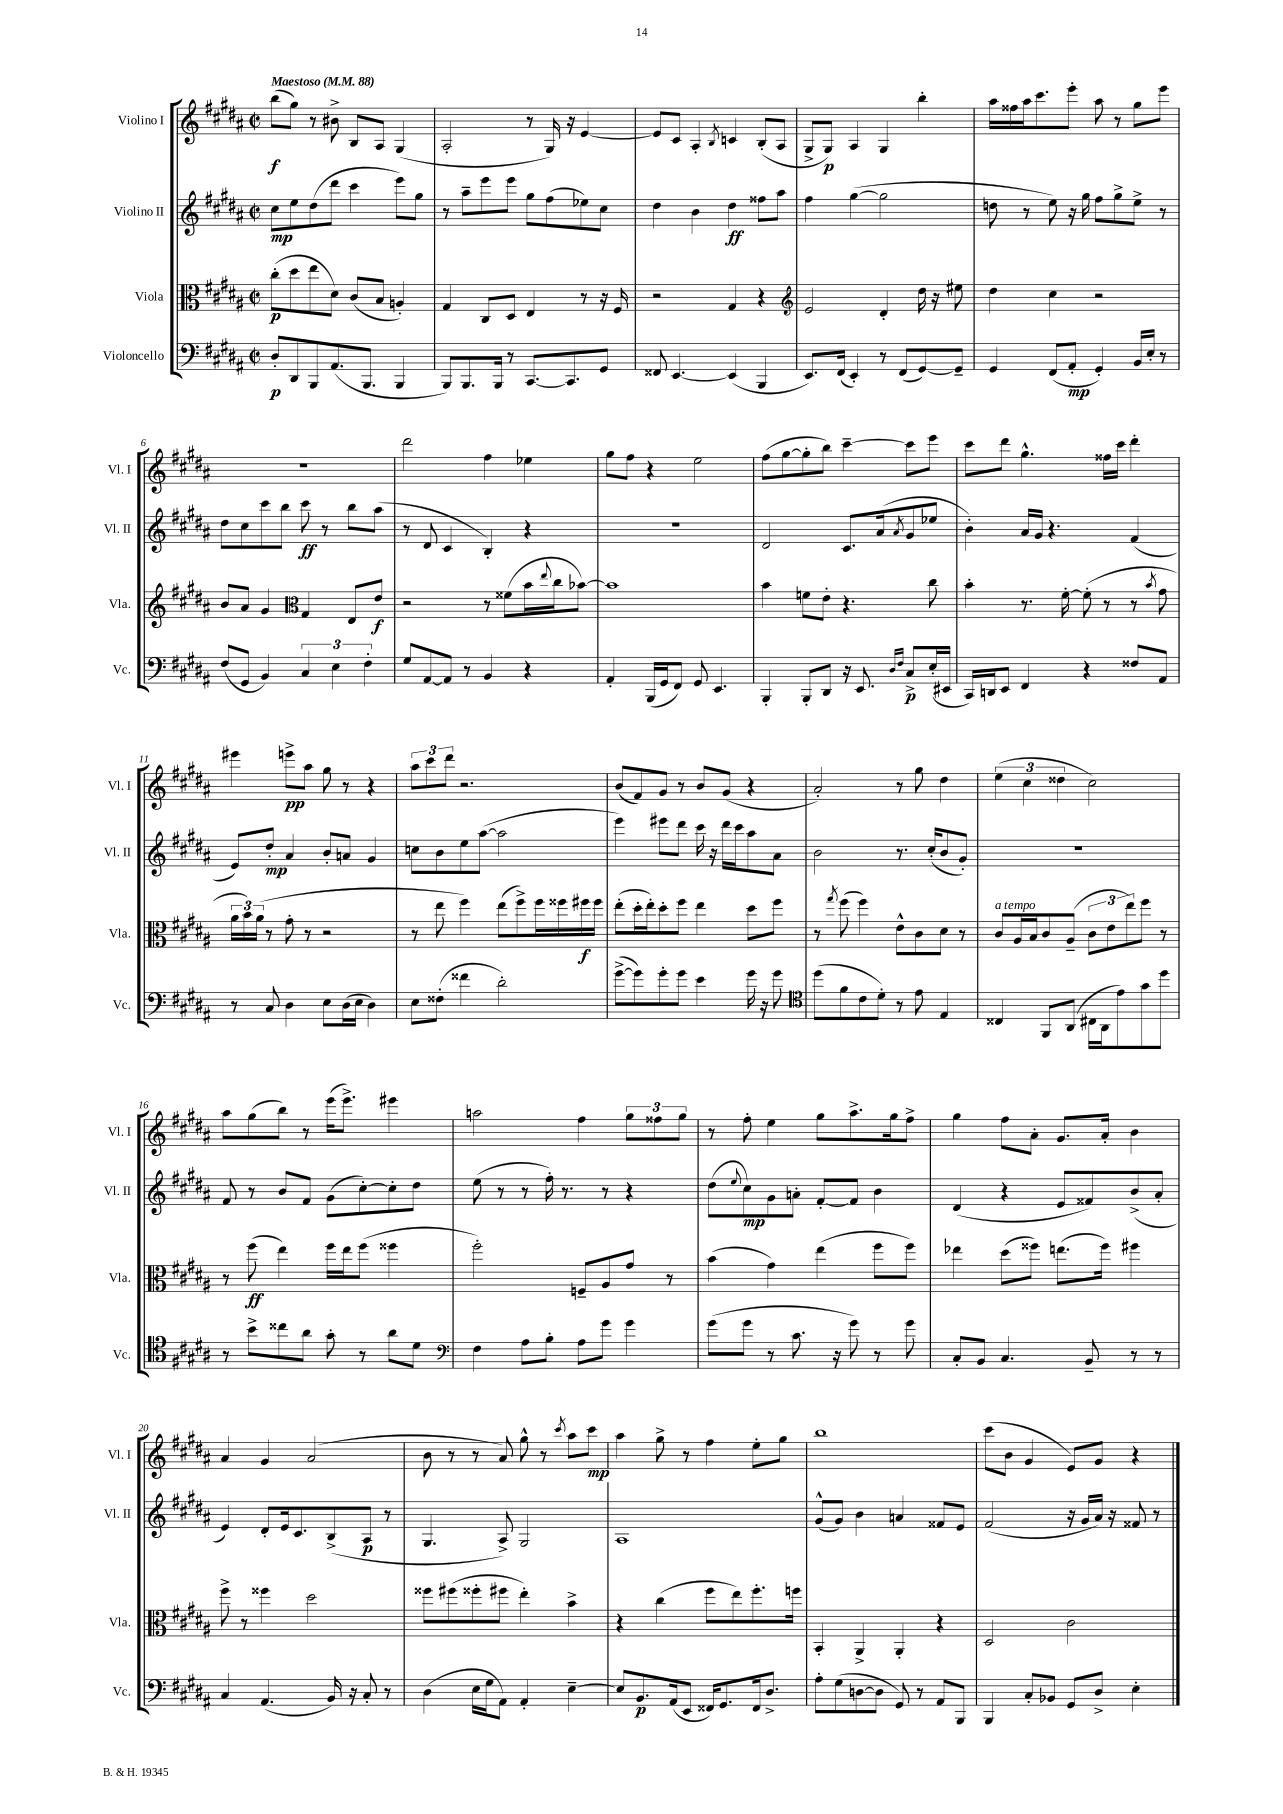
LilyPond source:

<<
\new StaffGroup <<
\new Staff = "s0" \with { instrumentName = "Violino I" shortInstrumentName = "Vl. I" } {
    \clef treble \key b \major \defaultTimeSignature \time 2/2 \tempo "Maestoso" 4 = 88
    b''8\f( gis''8) r8 bis'8-> b8 ais8 gis4( |
    ais2-. r8 gis16) r16 e'4~ |
    e'8 cis'8 ais4-. \acciaccatura { b8 } c'4 b8-.( ais8 |
    gis8-> gis8\p) ais4 gis4 b''4-. |
    ais''16 fisis''16 ais''16 cis'''8. e'''8-. ais''8 r8 gis''8 e'''8 |
    R1 |
    dis'''2 fis''4 ees''4 |
    gis''8 fis''8 r4 e''2 |
    fis''8( gis''8~ gis''8-. b''8) cis'''4~-- cis'''8 e'''8 |
    cis'''8 dis'''8 gis''4.-^ fisis''16 cis'''16 dis'''4-. |
    eis'''4 e'''8->\pp ais''8 gis''8 r8 r4 |
    \tuplet 3/2 { ais''8 cis'''8 dis'''8 } r2. |
    b'8( fis'8) gis'8 r8 b'8 gis'8( r4 |
    ais'2-.) r8 gis''8 dis''4 |
    \tuplet 3/2 { e''4( cis''4 disis''4 } cis''2) |
    ais''8 gis''8( b''8) r8 e'''16( e'''8.->) eis'''4 |
    a''2 fis''4 \tuplet 3/2 { gis''8 fisis''8 gis''8 } |
    r8 fis''8-. e''4 gis''8 ais''8.-> gis''16 fis''8-> |
    gis''4 fis''8 ais'8-. gis'8. ais'16-. b'4 |
    ais'4 gis'4 ais'2( |
    b'8 r8 r8 ais'8) gis''8-^ r8 \acciaccatura { cis'''8 } ais''8 cis'''8\mp |
    ais''4 gis''8-> r8 fis''4 e''8-. gis''8 |
    b''1 |
    cis'''8( b'8 gis'4 e'8) gis'8 r4 \bar "|." |
}
\new Staff = "s1" \with { instrumentName = "Violino II" shortInstrumentName = "Vl. II" } {
    \clef treble \key b \major \defaultTimeSignature \time 2/2
    cis''8\mp e''8 dis''8( dis'''8 cis'''4 e'''8) gis''8 |
    r8 ais''8-- e'''8 e'''8 gis''8 fis''8( ees''8) cis''8 |
    dis''4 b'4 dis''4\ff fisis''8 ais''8 |
    fis''4 gis''4~( gis''2 |
    d''8 r8 e''8) r16 gis''16 fis''8 gis''8-> e''8-> r8 |
    dis''8 cis''8 cis'''8 b''8 cis'''8\ff r8 b''8 ais''8( |
    r8 dis'8 cis'4 b4-.) r4 |
    r1 |
    dis'2 cis'8. ais'16( \acciaccatura { ais'8 } gis'8 ees''8 |
    b'4-.) ais'16 gis'16 r4. fis'4( |
    e'8) dis''8-.\mp ais'4 b'8-. a'8 gis'4 |
    c''8 b'8 e''8 ais''8~( ais''2 |
    e'''4) eis'''8 dis'''8 cis'''16 r16 dis'''16 cis'''16 ais''8 ais'8 |
    b'2 r8. cis''16-.( b'8 gis'8-.) |
    R1 |
    fis'8 r8 b'8 fis'8 gis'8( cis''8~-.) cis''8-. dis''8 |
    e''8( r8 r8 fis''16-.) r8. r8 r4 |
    dis''8( \appoggiatura { e''8 } cis''8\mp) gis'8 a'8-. fis'8~-. fis'8 b'4 |
    dis'4( r4 e'8 fisis'8) b'8->( ais'8-. |
    e'4) dis'8-. e'16 cis'8. b8->( ais8\p r8 |
    gis4. ais8->) gis2 |
    ais1 |
    gis'8-^( gis'8) b'4 a'4 fisis'8 e'8 |
    fis'2( r16 gis'16 ais'16) r16 fisis'8 r8 \bar "|." |
}
\new Staff = "s2" \with { instrumentName = "Viola" shortInstrumentName = "Vla." } {
    \clef alto \key b \major \defaultTimeSignature \time 2/2
    cis''8-.\p( dis''8 e''8 dis'8) cis'8( b8 a4-.) |
    gis4 cis8 dis8 e4 r8 r16 fis16 |
    r2 gis4 r4 |
    \clef treble e'2 dis'4-. dis''16 r16 eis''8 |
    dis''4 cis''4 r2 |
    b'8 ais'8 gis'4 \clef alto gis4 e8 e'8\f |
    r2 r8 fisis'8( b'16 \appoggiatura { e''8 } cis''16 bes'8~) |
    bes'1 |
    b'4 f'8 e'8-. r4. cis''8 |
    b'4-. r8. fis'16~-. fis'8-.( r8 r8 \acciaccatura { b'8 } gis'8 |
    \tuplet 3/2 { ais'16 b'16) ais'16( } r8 gis'8-. r8 r2 |
    r8 e''8 fis''4) e''8( fis''8->) fis''16 fisis''16 fis''16\f fis''16 |
    e''8-.( dis''16-. e''16-.) dis''8-. fis''8 e''4 dis''8 fis''8 |
    r8 \acciaccatura { gis''8 } fis''8( fis''4) e'8-^ cis'8 dis'8 r8 |
    cis'8^\markup { \italic "a tempo" } ais16 b16 cis'8 ais8--( \tuplet 3/2 { cis'8 e'8 e''8) } fis''8 r8 |
    r8 fis''8\ff( e''4) fis''16 e''16 fis''8( fisis''4 |
    fis''2-.) f8-- ais8 gis'8 r8 |
    b'4( gis'4) e''4( fis''8 fis''8) |
    ees''4 dis''8( fisis''8) e''8.( fisis''16) fis''4 |
    fis''8-> r8 fisis''4 dis''2 |
    fisis''8 fis''8( fisis''8-. fis''8 e''4-.) b'4-> |
    r4 cis''4( fis''8 e''8) fis''8.-. f''16 |
    b,4-. ais,4-> ais,4-. r4 |
    dis2 cis'2 \bar "|." |
}
\new Staff = "s3" \with { instrumentName = "Violoncello" shortInstrumentName = "Vc." } {
    \clef bass \key b \major \defaultTimeSignature \time 2/2
    dis8-.\p dis,8 b,,8 ais,8.( b,,8. b,,4 |
    b,,8) b,,8. b,,16 r8 cis,8.~ cis,8. gis,8 |
    fisis,8 e,4.~ e,4( b,,4 |
    e,8.) fis,16( e,4-.) r8 fis,8( gis,8~) gis,8-- |
    gis,4 fis,8( ais,8-.\mp gis,4-.) b,16 e16-. r8 |
    fis8( gis,8 b,4) \tuplet 3/2 { cis4 e4 fis4-. } |
    gis8 ais,8~ ais,8 r8 b,4 r4 |
    ais,4-. b,,16( gis,16 fis,8) gis,8 e,4. |
    b,,4-. b,,8-. dis,8 r16 e,8. \grace { dis16 fis16 } cis8->\p e16-.( eis,16 |
    cis,16) d,16 e,8 fis,4 r4 fisis8 ais,8 |
    r8 cis8 dis4 e8 dis16( e16 dis4) |
    e8 fisis8-.( fisis'4 dis'2-.) |
    gis'8~->( gis'8) gis'8-. gis'8 e'4 gis'16 r16 gis'8 |
    \clef tenor dis''8( fis'8 cis'8 dis'8-.) r8 e'8 e4 |
    cisis4 fis,8 ais,8( cis16 ais,16 e'8) gis'8 dis''8 |
    r8 b'8-> cisis''8 ais'8 gis'8-. r8 ais'8 dis'8 |
    \clef bass fis4 ais8 b8-. ais8 gis'8 gis'4 |
    gis'8( gis'8 r8 cis'8. r16 gis'8) r8 gis'8 |
    cis8-. b,8 cis4. b,8-- r8 r8 |
    cis4 ais,4.( b,16) r16 cis8-. r8 |
    dis4( e16 gis16 ais,8) ais,4-. e4~-- |
    e8 b,8.\p ais,16( e,8 fisis,16) gis,8. fisis,16 dis8.-> |
    ais8-. gis8( d8~ d8 gis,8) r8 ais,8 b,,8 |
    b,,4 cis8-. bes,8 gis,8 dis8-> e4-. \bar "|." |
}
>>
>>
